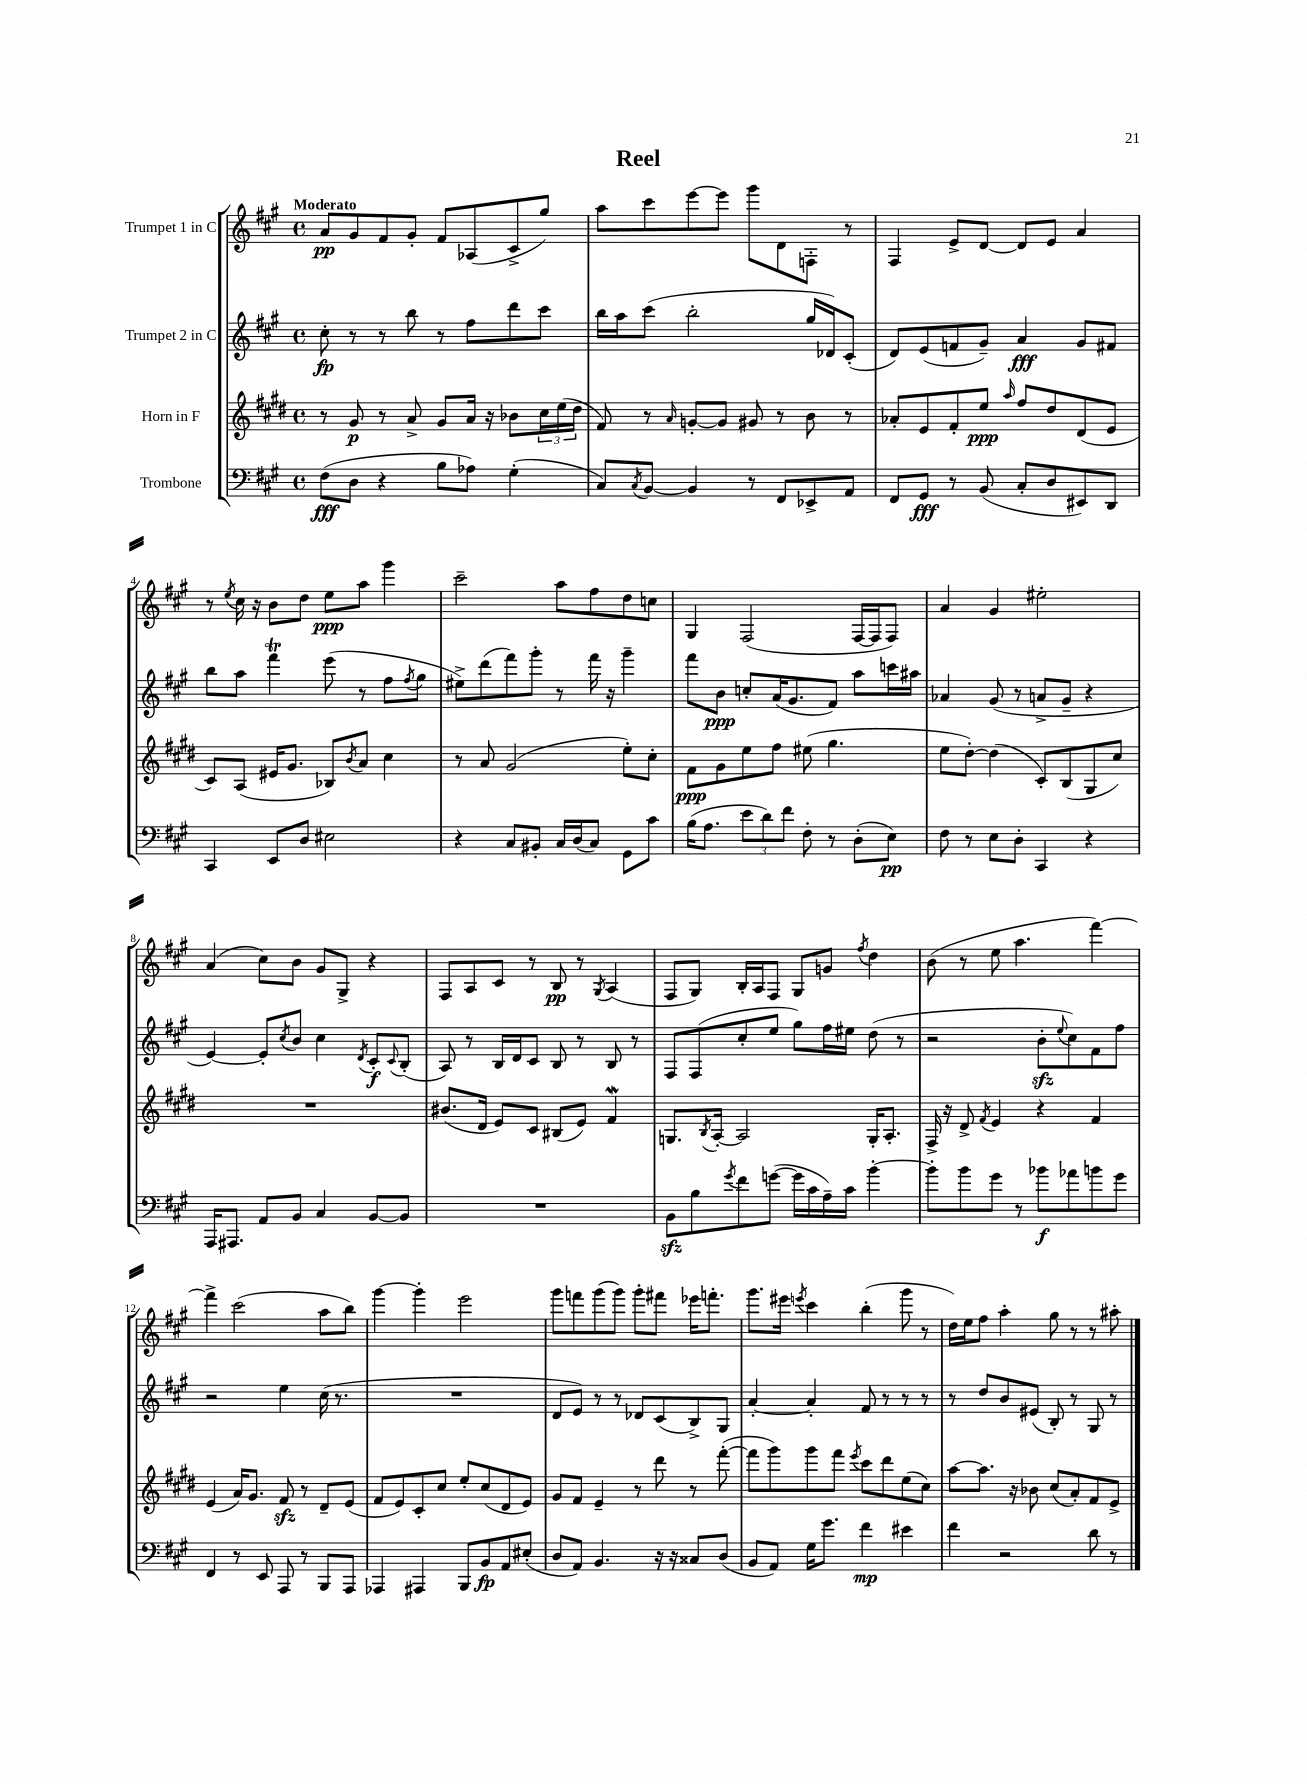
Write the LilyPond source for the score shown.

\header { title = "Reel" }
<<
\new StaffGroup <<
\new Staff = "s0" \with { instrumentName = "Trumpet 1 in C" } {
    \clef treble \key a \major \defaultTimeSignature \time 4/4 \tempo "Moderato"
    a'8\pp gis'8 fis'8 gis'8-. fis'8 aes8( cis'8-> gis''8) |
    a''8 cis'''8 e'''8~ e'''8 gis'''8 d'8 f8-. r8 |
    fis4 e'8-> d'8~ d'8 e'8 a'4 |
    r8 \acciaccatura { e''8 } cis''16 r16 b'8 d''8 e''8\ppp a''8 gis'''4 |
    cis'''2-- a''8 fis''8 d''8 c''8 |
    gis4 fis2( fis16~ fis16 fis8) |
    a'4 gis'4 eis''2-. |
    a'4( cis''8) b'8 gis'8 gis8-> r4 |
    fis8 a8 cis'8 r8 b8\pp r8 \acciaccatura { gis8 } a4( |
    fis8 gis8) b16-. a16 fis8 gis8 g'8 \acciaccatura { fis''8 } d''4 |
    b'8( r8 e''8 a''4. fis'''4~) |
    fis'''4-> cis'''2( a''8 b''8) |
    gis'''4~ gis'''4-. e'''2 |
    gis'''8 f'''8 gis'''8( gis'''8) gis'''8-. fis'''8 ees'''16 f'''8.-. |
    gis'''8. eis'''16 \acciaccatura { e'''8 } cis'''4 b''4-.( gis'''8 r8 |
    d''16) e''16 fis''8 a''4-. gis''8 r8 r8 ais''8-. \bar "|." |
}
\new Staff = "s1" \with { instrumentName = "Trumpet 2 in C" } {
    \clef treble \key a \major \defaultTimeSignature \time 4/4
    cis''8-.\fp r8 r8 b''8 r8 fis''8 d'''8 cis'''8 |
    b''16 a''16 cis'''8( b''2-. gis''16 des'16) cis'8-.( |
    d'8) e'8( f'8 gis'8--) a'4\fff gis'8 fis'8 |
    b''8 a''8 fis'''4\trill e'''8( r8 fis''8 \acciaccatura { fis''8 } gis''8 |
    eis''8->) d'''8( fis'''8) gis'''8-. r8 fis'''16 r16 gis'''4-- |
    fis'''8 b'8\ppp c''8-. a'16( gis'8. fis'8) a''8 c'''16 ais''16 |
    aes'4 gis'8( r8 a'8-> gis'8-- r4 |
    e'4~) e'8-. \acciaccatura { cis''8 } b'8 cis''4 \acciaccatura { d'8 } cis'8-.\f \appoggiatura { cis'8 } b8-.( |
    a8) r8 b16 d'16 cis'8 b8 r8 b8 r8 |
    fis8 fis8( cis''8-. e''8 gis''8) fis''16 eis''16 d''8( r8 |
    r2 b'8-.\sfz \appoggiatura { e''8 } cis''8) fis'8 fis''8 |
    r2 e''4 cis''16( r8. |
    R1 |
    d'8 e'8) r8 r8 des'8 cis'8( b8->) gis8 |
    a'4~-. a'4-. fis'8 r8 r8 r8 |
    r8 d''8 b'8 eis'8( b8-.) r8 gis8 r8 \bar "|." |
}
\new Staff = "s2" \with { instrumentName = "Horn in F" } {
    \clef treble \key e \major \defaultTimeSignature \time 4/4
    r8 gis'8\p r8 a'8-> gis'8 a'16 r16 bes'8 \tuplet 3/2 { cis''16 e''16( dis''16 } |
    fis'8) r8 \grace { a'16 } g'8~-. g'8 gis'8 r8 b'8 r8 |
    aes'8-. e'8 fis'8-. e''8\ppp \grace { a''16 } fis''8 dis''8 dis'8( e'8 |
    cis'8) a8( eis'16 gis'8. bes8) \acciaccatura { b'8 } a'8 cis''4 |
    r8 a'8 gis'2( e''8-.) cis''8-. |
    fis'8\ppp gis'8 e''8 fis''8 eis''8( gis''4. |
    e''8 dis''8~-.) dis''4( cis'8-.) b8( gis8 cis''8) |
    R1 |
    bis'8.( dis'16 e'8) cis'8 bis8( e'8) fis'4\mordent |
    g8. \acciaccatura { b8 } a16~-. a2 g16-. a8.-. |
    fis16-> r16 dis'8-> \acciaccatura { fis'8 } e'4 r4 fis'4 |
    e'4( a'16) gis'8. fis'8\sfz r8 dis'8-- e'8( |
    fis'8 e'8) cis'8-. cis''8 e''8-. cis''8( dis'8 e'8) |
    gis'8 fis'8 e'4-- r8 dis'''8 r8 fis'''8~-.( |
    fis'''8 gis'''8) gis'''8 fis'''8 \acciaccatura { e'''8 } cis'''8 dis'''8 e''8( cis''8) |
    a''8~ a''8. r16 bes'8 cis''8( a'8-.) fis'8 e'8-> \bar "|." |
}
\new Staff = "s3" \with { instrumentName = "Trombone" } {
    \clef bass \key a \major \defaultTimeSignature \time 4/4
    fis8\fff( d8 r4 b8 aes8) gis4-.( |
    cis8) \acciaccatura { cis8 } b,8~ b,4 r8 fis,8 ees,8-> a,8 |
    fis,8 gis,8\fff r8 b,8( cis8-. d8 eis,8) d,8 |
    cis,4 e,8 d8 eis2 |
    r4 cis8 bis,8-. cis16 d16( cis8) gis,8 cis'8 |
    b16( a8. \tuplet 3/2 { e'8 d'8) fis'8 } fis8-. r8 d8-.( e8\pp) |
    fis8 r8 e8 d8-. cis,4 r4 |
    a,,16 ais,,8. a,8 b,8 cis4 b,8~ b,8 |
    R1 |
    b,8\sfz b8 \acciaccatura { gis'8 } fis'8 g'8~( g'16 cis'16 a16--) cis'16 b'4~-. |
    b'8-. b'8 gis'8 r8 bes'8\f aes'8 b'8 gis'8 |
    fis,4 r8 e,8 a,,8 r8 b,,8 a,,8 |
    aes,,4 ais,,4 b,,8 b,8\fp a,8 eis8-.( |
    d8 a,8) b,4. r16 r16 cisis8 d8( |
    b,8 a,8) gis16 gis'8. fis'4\mp eis'4 |
    fis'4 r2 d'8 r8 \bar "|." |
}
>>
>>
